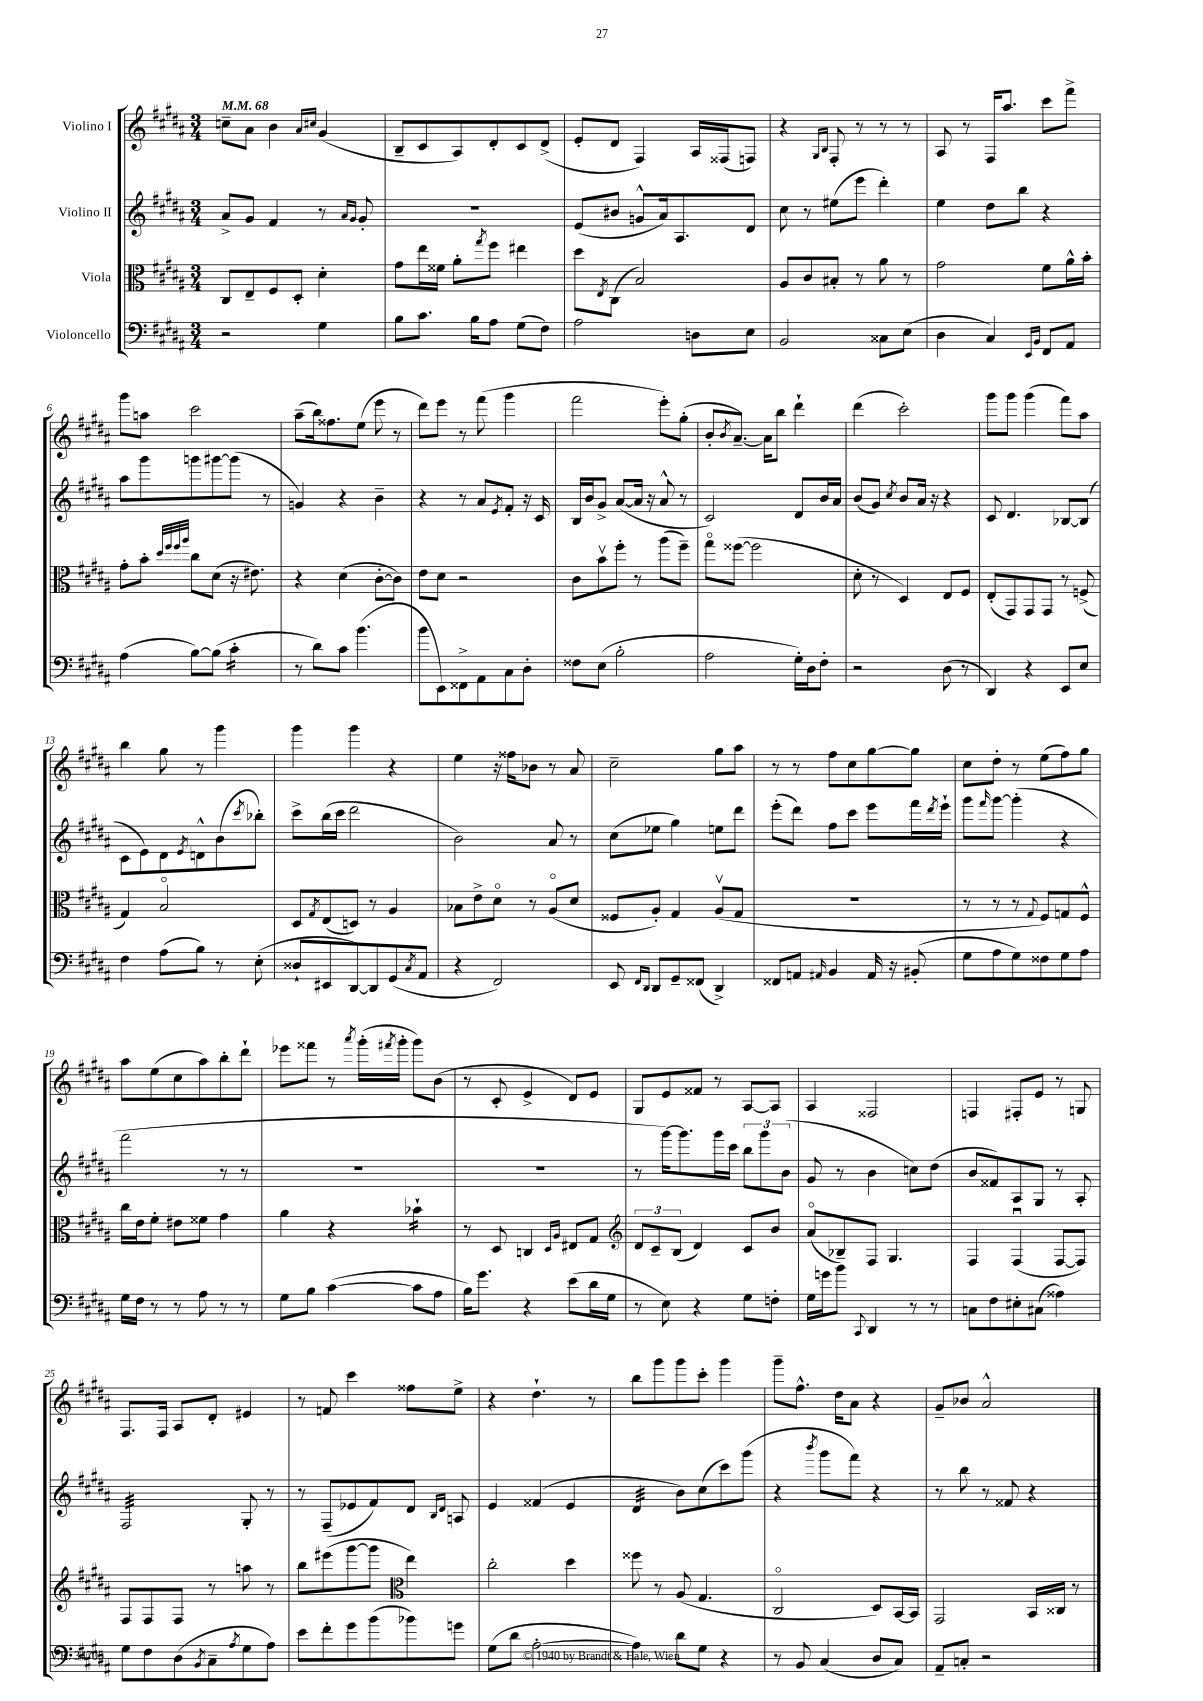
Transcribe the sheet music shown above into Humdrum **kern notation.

**kern	**kern	**kern	**kern
*staff4	*staff3	*staff2	*staff1
*clefF4	*clefC3	*clefG2	*clefG2
*k[f#c#g#d#a#]	*k[f#c#g#d#a#]	*k[f#c#g#d#a#]	*k[f#c#g#d#a#]
*M3/4	*M3/4	*M3/4	*M3/4
*MM68	*MM68	*MM68	*MM68
2r	8C#/L	8a#^/L	8cc~\L
.	8E~/	8g#/J	8a#\J
.	8F#/	4f#/	4b\
.	8D#'/J	.	.
.	.	.	16qqa#/LL
.	.	.	16qqcc#/JJ
4G#\	4d#'\	8r	(4g#/
.	.	16qqa#/LL	.
.	.	16qqg#/JJ	.
.	.	8g#'/	.
=	=	=	=
8B\L	8g#\L	2.r	8B~/L
8.c#\J	16ee\L	.	8c#/
.	16f##\JJ	.	.
.	8a#'\L	.	8A#/)
16B\LK	.	.	.
.	8qgg#/	.	.
8A#\J	8ff#\J	.	8d#'/
(8G#\L	4ee#\	.	8c#/
8F#\J)	.	.	(8d#^/J
=	=	=	=
2A#\	8dd#\L	(8e/L	8e'/L
.	8qE/	.	.
.	(8C#\J	8b#/J	8d#/J
.	2B/)	8g^^/L	4F#/)
.	.	16a#/k)	.
.	.	8.A#/	.
8D\L	.	.	16A#/LL
.	.	.	(16F##/J
8E\J	.	8d#/J	8F/J)
=	=	=	=
2BB/	8A#/L	8cc#\	4r
.	8c#/	8r	.
.	.	.	16qqG#/LL
.	.	.	16qqB/JJ
.	8B#'/J	(8ee#\L	8F#'/
.	8r	8eee\J	8r
8C##\L	8a#\	4ddd#'\)	8r
(8E\J	8r	.	8r
=	=	=	=
4D#\	2g#\	4ee\	8A#/
.	.	.	8r
4C#/)	.	8dd#\L	16F#/LK
.	.	.	8.aa#/J
.	.	8bb\J	.
16qqEE/LL	.	.	.
16qqBB/JJ	.	.	.
8FF#/L	8f#\L	4r	8ccc#\L
8AA#/J	16a#^^\L	.	8fff#^\J
.	16b'\JJ	.	.
=	=	=	=
(4A#\	8g#'\L	8aa#\L	8ggg#\L
.	8b'\J	8ggg#\	8aa\J
.	32qqdd#/LLL	.	.
.	32qqff#/	.	.
.	32qqff#/	.	.
.	32qqaa#/JJJ	.	.
[8B\L)	8cc#\L	8ggg\	2ccc#\
(8B\]J	(8d#\J	[8ggg#\	.
4c#'\	16r	(8ggg#\]J	.
.	8.e#\)	.	.
.	.	8r	.
=	=	=	=
8r	4r	4g/)	(8aa#~\L
8d#\L)	.	.	16bb\k)
.	.	.	8.ff##\
8c#\J	(4d#\	4r	.
(4.b\	.	.	(8ee\J
.	[8c#'\L	4b~\	8eee\
.	8c#\]J)	.	8r
=	=	=	=
8b\L	8e\L	4r	8ddd#\L)
8EE\)	8d#\J	.	8eee\J
8FF##^\	2r	8r	8r
8AA#\	.	8a#/L	(8fff#\
.	.	8qe/	.
8C#\	.	8f#'/J	4ggg#\
8D#'\J	.	16r	.
.	.	16c#/	.
=	=	=	=
8F##\L	8c#\L	16B/LL	2fff#\
.	.	16b/J	.
(8E\J	8bv\	8g#^/J	.
2B'\	8ff#'\J	([8a#/L	.
.	8r	16a#/]Jk	.
.	.	16r	.
.	(8aa#\L	8a#^^/	8eee'\L)
.	8ff#~\J)	8r	(8gg#'\J
=	=	=	=
2A#\	8gg#o\L	2c#/)	8b'/L
.	.	.	8qb/
.	([8ff##\J	.	[8.a#~/J)
.	2ff##\]	.	.
.	.	.	16a#\]LK
.	.	.	8bb\J
16G#'\LL)	.	8d#/L	4ddd#`\
16D#\J	.	.	.
8F#'\J	.	16b/L	.
.	.	16a#/JJ	.
=	=	=	=
2r	8d#'\	(8b/L	(4ddd#\
.	8r	8g#/J)	.
.	.	8qcc#/	.
.	4D#/)	8b/L	2ccc#'\)
.	.	16a#/Jk	.
.	.	16r	.
(8D#\	8E/L	4r	.
8r	8F#/J	.	.
=	=	=	=
4DD#/)	(8E'/L	8c#/	8ggg#\L
.	8GG#/)	4.d#/	8ggg#\J
4r	8GG#/	.	(4ggg#\
.	8GG#/J	.	.
8EE/L	8r	[8B-/L	8fff#\L)
8E/J	(8F^/	(8B-/]J	8aa#\J
=	=	=	=
4F#\	4G#/)	8c#\L	4bb\
.	.	8e\)	.
(8A#\L	2Bo/	8d#\	8gg#\
.	.	8qe/	.
8B\J)	.	8d^^\	8r
8r	.	(8b\	4ggg#\
.	.	8qccc#/	.
(8E'\	.	8bb-'\J)	.
=	=	=	=
8D##`/L	8D#/L	8ccc#^\L	4ggg#\
.	8qG#/	.	.
8EE#/	(8E/	(16bb\L	.
.	.	16ccc#\JJ	.
[8DD#/)	8D/J)	2ddd#\	4ggg#\
8DD#/]	8r	.	.
(8GG#/	4A#/	.	4r
8qC#/	.	.	.
8AA#/J	.	.	.
=	=	=	=
4r	8B-\L	2b\)	4ee\
.	8e^\	.	.
2FF#/)	8d#o\J	.	16r
.	.	.	16ff##\LK
.	8r	.	8b-\J
.	(8A#o/L	8a#/	8r
.	8d#/J	8r	8a#/
=	=	=	=
8EE/	8F##/L	(8cc#\L	2cc#~\
16qqFF#/LL	.	.	.
16qqDD#/JJ	.	.	.
8DD#/L	8A#'/J)	8ee-\J	.
8GG#~/	4G#/	4gg#\)	.
(8FF##/J	.	.	.
4DD#^/)	(8A#v/L	8ee\L	8gg#\L
.	8G#/J	8ddd#\J	8aa#\J
=	=	=	=
8FF##/L	2.r	(8eee'\L	8r
8AA/J	.	8ddd#\J)	8r
16qqAA#/	.	.	.
4BB/	.	8ff#\L	8ff#\L
.	.	8ccc#\J	8cc#\
16AA#/	.	8eee\L	[8gg#\
16r	.	.	.
(8BB#'/	.	16fff#\L	8gg#\]J
.	.	8qddd#/	.
.	.	16eee`\JJ	.
=	=	=	=
8G#\L	8r	8ggg#\L	8cc#\L
.	.	16qqfff#/	.
8A#\	8r	[8ggg#\J	8dd#'\J
8G#\)	8r	(4ggg#'\]	8r
.	8qqG#/	.	.
8F##\	8F#/L)	.	(8ee\L
8G#\	8G/	4r	8ff#\)
8A#\J	8F#^^/J	.	8gg#\J
=	=	=	=
16G#\LL	16cc#\LL	2fff#\	8aa#\L
16F#\JJ	16e\J	.	.
8r	8f#'\J	.	(8ee\
8r	8e#\L	.	8cc#\
8A#\	8f##\J	.	8aa#\)
8r	4g#\	8r	8bb'\
8r	.	8r	8ddd#`\J
=	=	=	=
8G#\L	4a#\	2.r	8eee-\L
8B\J	.	.	8fff##\J
([4c#\	4r	.	8r
.	.	.	8qaaa#/
.	.	.	(16ggg#'\LL
.	.	.	8qfff#/
.	.	.	16ggg#'\JJ
8c#\]L	4b-`\	.	8ggg#\L)
8A#\J	.	.	(8b\J
=	=	=	=
16B\LK)	8r	2.r	8r
8.g#\J	.	.	.
.	8D#/	.	8c#'/
4r	4C/	.	4e^/
.	16qqD#/LL	.	.
.	16qqA#/JJ	.	.
(8e\L	8E#/L	.	8d#/L)
16d#\L	8G#/J	.	8e/J
16G#\JJ	.	.	.
=	=	=	=
*	*clefG2	*	*
8r	12d#/L	8r	8G#/L
.	12c#~/	.	.
8E\)	.	[16ggg#\LK)	8e/
.	(12B/J	.	.
.	.	8.ggg#\]	.
4r	4d#/)	.	8f##/J
.	.	16ggg#\L	8r
.	.	16ccc#\JJ	.
8G#\L	8c#/L	12bb\L	[8A#/L
.	.	12ggg#\	.
8F'\J	8b/J	.	8A#/]J
.	.	(12b\J	.
=	=	=	=
16G#\LL	(8a#o/L	8g#/	4A#/
16g\J	.	.	.
8b\J	8B-~/)	8r	.
8qqCC#/	.	.	.
4DD#/	8F#/J	4b\	2F##/
.	4.G#/	.	.
8r	.	8cc\L)	.
8r	.	(8dd#\J	.
=	=	=	=
8C\L	4F#/	8b/L	4F/
8F#\	.	8f##/)	.
8E#'\	(4F#u/	8A#/	8F#'/L
(8C#\J	.	8G#/J	8e/J
4A##\)	[8F#/L	8r	8r
.	8F#/]J)	8A#'/	8G/
=	=	=	=
8G#\L	8F#/L	2F#/	8.F#/L
8F#\	8F#/	.	.
.	.	.	16F#/Jk
(8D#\	8F#/J	.	8A#/L
8qBB/	.	.	.
8C#~\	8r	.	8d#'/J
8qA#/	.	.	.
8G#\	8aa\	8G#'/	4e#/
8A#\J)	8r	8r	.
=	=	=	=
8e\L	8bb\L	8r	8r
8f#'\	(8eee#\	(8F#~/L	8f/
8g#\	[8ggg#\	8e-/	4ccc#\
(8b\	8ggg#\]J	8f#/)	.
*	*clefC3	*	*
8b-\)	4ee\)	8d#/J	8ff##\L
.	.	16qqB/LL	.
.	.	16qqd#/JJ	.
8g\J	.	8A/	8ee^\J
=	=	=	=
(8G#\L	2cc#'\	4e/	4r
8d#\J	.	.	.
[2A#'\	.	(4f##/	4.dd#`\
.	4dd#\	4e/	.
.	.	.	8r
=	=	=	=
4A#\])	8ff##\	4d#/	8bb\L
.	8r	.	8ggg#\
8d#\L	(8A#/	8b\L)	8ggg#\
8G#\J	4.G#/	(8cc#\	8ccc#'\J
4r	.	8ccc#\)	4ggg#\
.	.	(8ggg#\J	.
=	=	=	=
8r	2C#o/	4r	8ggg#~\L
8BB/	.	.	8.ff#^^\J
.	.	8qbbb/	.
(4C#/	.	8ggg#\L	.
.	.	.	16dd#\LK
.	.	8fff#\J)	8a#\J
8D#/L	8D#/L)	4r	4r
8C#/J)	[16BB/L	.	.
.	16BB/]JJ	.	.
=	=	=	=
8AA#~/L	2GG#/	8r	8g#~/L
8C'/J	.	8bb\	8b-/J
2r	.	8r	2a#^^/
.	.	8f##/	.
.	16BB/LL	4r	.
.	16C##/JJ	.	.
.	8r	.	.
==	==	==	==
*-	*-	*-	*-
